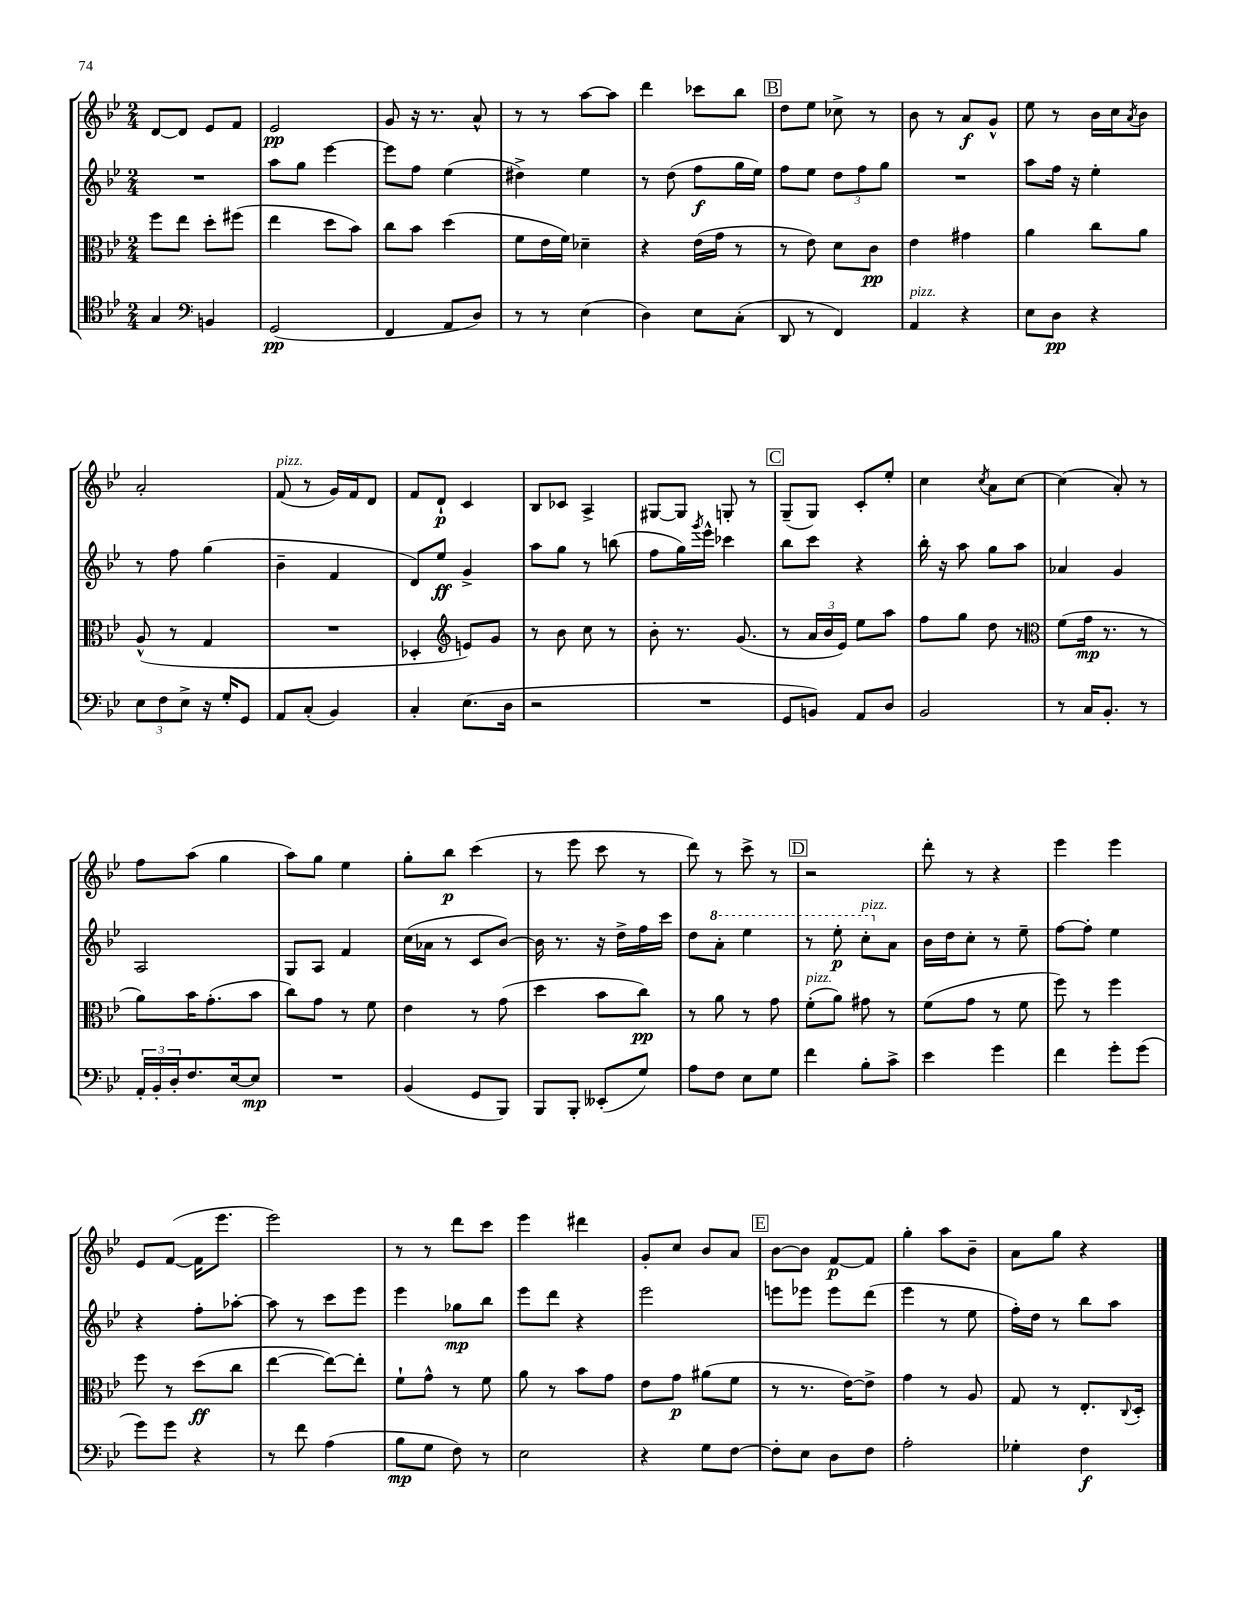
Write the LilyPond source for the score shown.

<<
\new StaffGroup <<
\new Staff = "s0" {
    \clef treble \key bes \major \numericTimeSignature \time 2/4
    d'8~ d'8 ees'8 f'8 |
    ees'2\pp |
    g'8 r16 r8. a'8-^ |
    r8 r8 a''8~ a''8 |
    d'''4 ces'''8 bes''8 |
    \mark \markup { \box "B" } d''8 ees''8 ces''8-> r8 |
    bes'8 r8 a'8\f g'8-^ |
    ees''8 r8 bes'16 c''16 \acciaccatura { a'8 } bes'8 |
    a'2-. |
    f'8^\markup { \italic "pizz." }( r8 g'16) f'16 d'8 |
    f'8 d'8-!\p c'4 |
    bes8 ces'8 a4-> |
    gis8~ gis8 g8-. r8 |
    \mark \markup { \box "C" } g8--( g8) c'8-. ees''8-. |
    c''4 \acciaccatura { c''8 } a'8 c''8~ |
    c''4( a'8-.) r8 |
    f''8 a''8( g''4 |
    a''8) g''8 ees''4 |
    g''8-. bes''8\p c'''4( |
    r8 ees'''8 c'''8 r8 |
    d'''8) r8 c'''8-> r8 |
    \mark \markup { \box "D" } r2 |
    d'''8-. r8 r4 |
    ees'''4 ees'''4 |
    ees'8 f'8~( f'16 ees'''8. |
    ees'''2) |
    r8 r8 d'''8 c'''8 |
    ees'''4 dis'''4 |
    g'8-. c''8 bes'8 a'8 |
    \mark \markup { \box "E" } bes'8~ bes'8 f'8~\p f'8 |
    g''4-. a''8 bes'8-- |
    a'8 g''8 r4 \bar "|." |
}
\new Staff = "s1" {
    \clef treble \key bes \major \numericTimeSignature \time 2/4
    R2 |
    a''8 g''8 ees'''4~ |
    ees'''8 f''8 ees''4( |
    dis''4->) ees''4 |
    r8 d''8( f''8\f g''16 ees''16) |
    \mark \markup { \box "B" } f''8 ees''8 \tuplet 3/2 { d''8 f''8 g''8 } |
    R2 |
    a''8 f''16 r16 ees''4-. |
    r8 f''8 g''4( |
    bes'4-- f'4 |
    d'8) ees''8\ff g'4-> |
    a''8 g''8 r8 b''8( |
    f''8 g''16) \acciaccatura { g'''8 } ees'''16-^ ces'''4 |
    \mark \markup { \box "C" } bes''8 c'''8 r4 |
    bes''16-. r16 a''8 g''8 a''8 |
    aes'4 g'4 |
    a2 |
    g8 a8 f'4 |
    c''16( aes'16 r8 c'8 bes'8~) |
    bes'16 r8. r16 d''16-> f''16 c'''16 |
    d''8 \ottava #1 a''8-. ees'''4 |
    \mark \markup { \box "D" } r8 ees'''8-.\p c'''8-.^\markup { \italic "pizz." } \ottava #0 a'8 |
    bes'16 d''16 c''8-. r8 ees''8-- |
    f''8~ f''8-. ees''4 |
    r4 f''8-. aes''8~-. |
    aes''8 r8 c'''8 ees'''8 |
    ees'''4 ges''8\mp bes''8 |
    ees'''8 d'''8 r4 |
    ees'''2 |
    \mark \markup { \box "E" } e'''8 ees'''8 ees'''8 d'''8( |
    ees'''4 r8 ees''8 |
    f''16-.) d''16 r8 bes''8 a''8 \bar "|." |
}
\new Staff = "s2" {
    \clef alto \key bes \major \numericTimeSignature \time 2/4
    f''8 ees''8 d''8-. fis''8( |
    ees''4 d''8 bes'8) |
    c''8 bes'8 d''4( |
    f'8 ees'16 f'16) des'4-- |
    r4 ees'16( g'16 r8 |
    \mark \markup { \box "B" } r8 ees'8) d'8 c'8\pp |
    ees'4 gis'4 |
    a'4 c''8 a'8 |
    a8-^( r8 g4 |
    R2 |
    des4-. \clef treble e'8) g'8 |
    r8 bes'8 c''8 r8 |
    bes'8-. r8. g'8.( |
    \mark \markup { \box "C" } r8 \tuplet 3/2 { a'16 bes'16 ees'16) } ees''8 a''8 |
    f''8 g''8 d''8 r8 |
    \clef alto f'8( g'16\mp r8. r8 |
    a'8) bes'16 g'8.-.( bes'8 |
    c''8) g'8 r8 f'8 |
    ees'4 r8 g'8( |
    d''4 bes'8 c''8\pp) |
    r8 a'8 r8 g'8 |
    \mark \markup { \box "D" } f'8-.^\markup { \italic "pizz." }( a'8) gis'8 r8 |
    f'8( g'8 r8 f'8 |
    f''8) r8 f''4 |
    f''8 r8 d''8\ff( c''8 |
    ees''4~ ees''8~) ees''8-. |
    f'8-! g'8-^ r8 f'8 |
    a'8 r8 bes'8 g'8 |
    ees'8 g'8\p ais'8( f'8 |
    \mark \markup { \box "E" } r8 r8. ees'16~) ees'8-> |
    g'4 r8 a8 |
    g8 r8 ees8.-. \appoggiatura { c8 } d16-. \bar "|." |
}
\new Staff = "s3" {
    \clef tenor \key bes \major \numericTimeSignature \time 2/4
    g4 \clef bass b,4 |
    g,2\pp( |
    f,4 a,8 d8) |
    r8 r8 ees4( |
    d4) ees8 c8-.( |
    \mark \markup { \box "B" } d,8 r8 f,4) |
    a,4^\markup { \italic "pizz." } r4 |
    ees8 d8\pp r4 |
    \tuplet 3/2 { ees8 f8 ees8-> } r16 g16-. g,8 |
    a,8 c8-.( bes,4) |
    c4-. ees8.( d16 |
    r2 |
    R2 |
    \mark \markup { \box "C" } g,8 b,8) a,8 d8 |
    bes,2 |
    r8 c16 bes,8.-. r8 |
    \tuplet 3/2 { a,16-. bes,16-. d16-. } f8. ees16~ ees8\mp |
    R2 |
    bes,4( g,8 bes,,8) |
    bes,,8 bes,,8-. eeses,8-.( g8) |
    a8 f8 ees8 g8 |
    \mark \markup { \box "D" } f'4 bes8-. c'8-> |
    ees'4 g'4 |
    f'4 g'8-. g'8( |
    g'8) g'8 r4 |
    r8 f'8 a4( |
    bes8\mp g8 f8) r8 |
    ees2 |
    r4 g8 f8~ |
    \mark \markup { \box "E" } f8-. ees8 d8 f8 |
    a2-. |
    ges4-. f4\f \bar "|." |
}
>>
>>
\layout { \context { \Score \remove "Bar_number_engraver" } }
